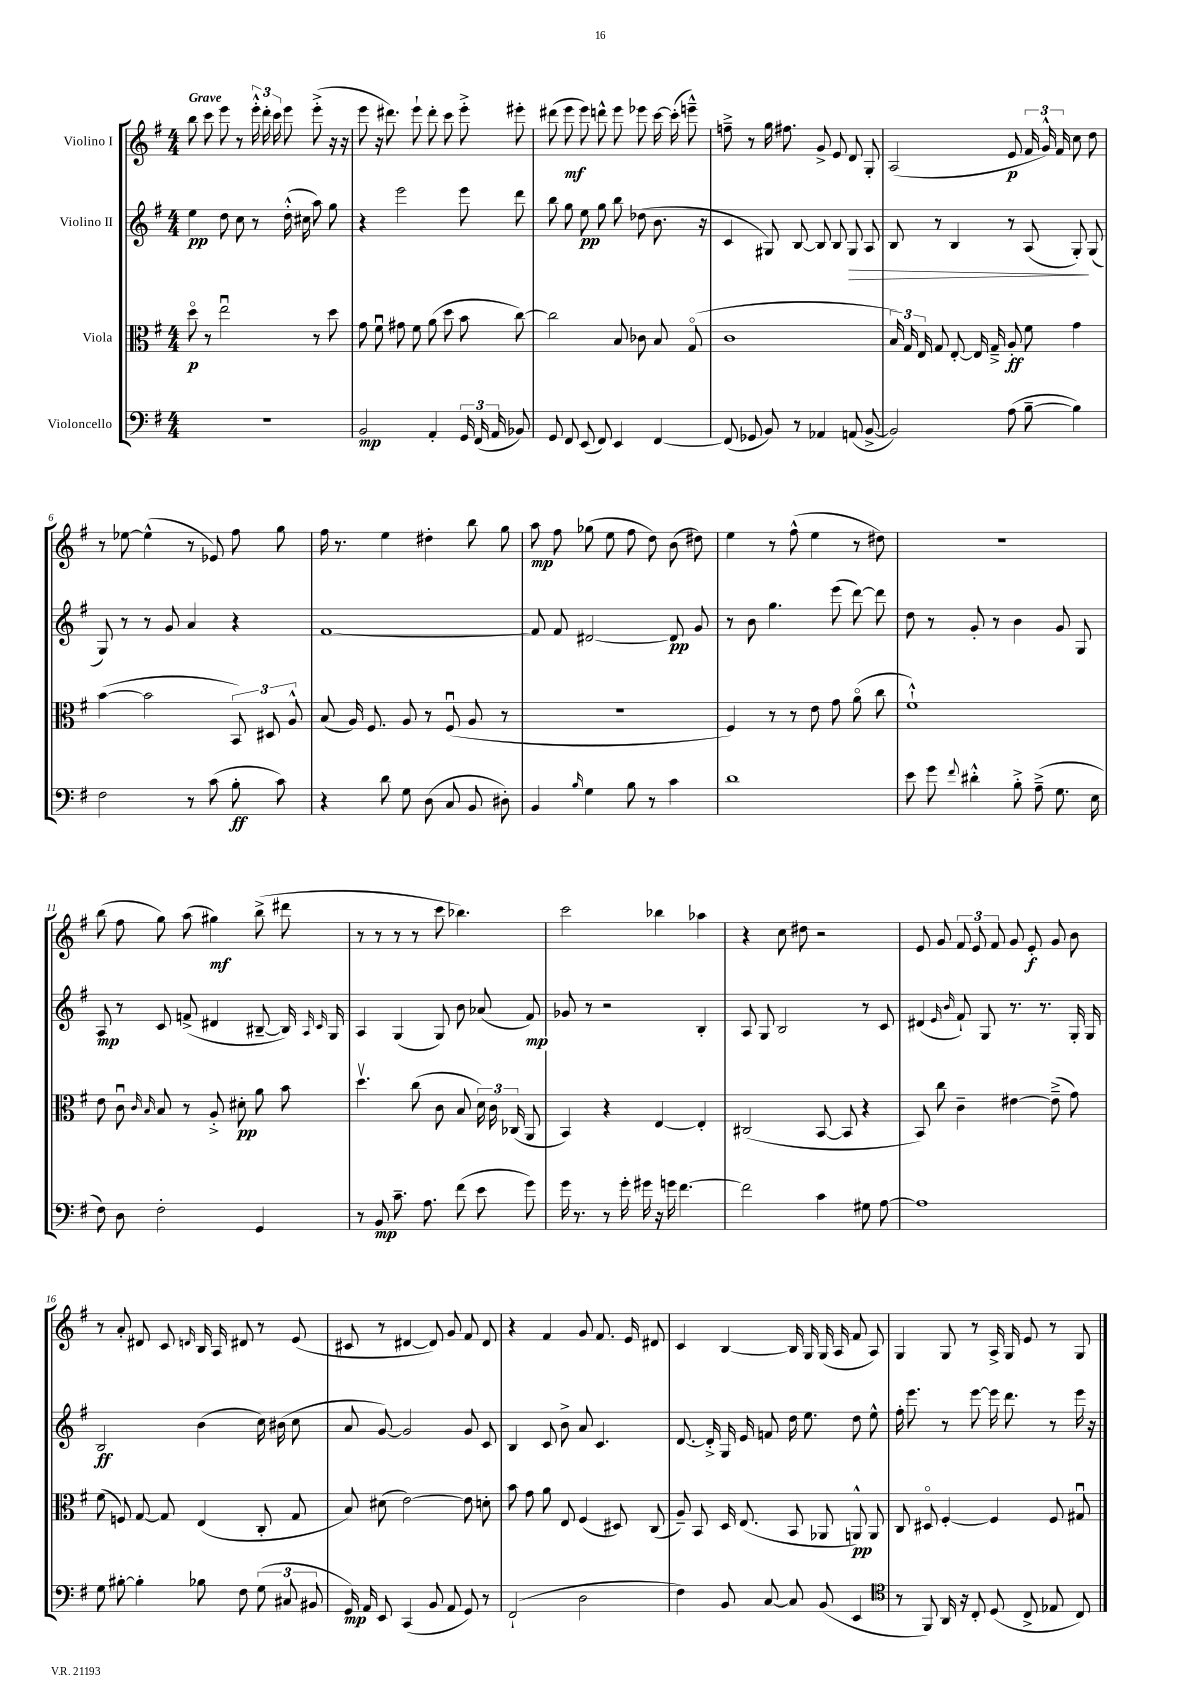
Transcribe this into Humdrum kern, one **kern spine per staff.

**kern	**kern	**kern	**kern
*staff4	*staff3	*staff2	*staff1
*clefF4	*clefC3	*clefG2	*clefG2
*k[f#]	*k[f#]	*k[f#]	*k[f#]
*M4/4	*M4/4	*M4/4	*M4/4
1r	8ddo	4ee	8bb
.	8r	.	8ccc
.	2eeu	8dd	8eee
.	.	8cc	8r
.	.	8r	24eee'^^
.	.	.	24ddd'
.	.	.	24ccc
.	.	(16dd'^^	8eee
.	.	16cc#	.
.	8r	8aa)	(8eee'^
.	8dd	8gg	16r
.	.	.	16r
=	=	=	=
2BB	8g	4r	8eee
.	8f#u	.	16r
.	.	.	8.ddd#)
.	8g#	2eee	.
.	8f#	.	8eee`
4AA'	(8a	.	8ddd#'
.	8dd	.	8ccc
24GG	8b	8eee	8eee'^
(24FF#	.	.	.
24AA	.	.	.
8BB-)	[8cc)	8ddd	8eee#'
=	=	=	=
8GG	2cc]	8bb	(8ddd#
8FF#	.	8gg	8eee
(8EE	.	8ee	8eee)
8FF#)	.	8gg	8ddd^^
4EE	8B	8bb	8eee
.	8c-	(8dd-	8eee-
[4FF#	8B	8.b	[16ccc
.	.	.	(16ccc']
.	(8Go	.	8eee~^^)
.	.	16r	.
=	=	=	=
(8FF#]	1c	4c	8ff~^
8GG-	.	.	8r
8BB)	.	8G#)	16gg
.	.	.	8.ff#
8r	.	[8B	.
4AA-	.	8B]	8g^
.	.	8B	8e
(8AA	.	8G#	8d
[8BB^	.	8A	8G'
=	=	=	=
2BB])	24B)	8B	(2A
.	24G	.	.
.	24E	.	.
.	8G	8r	.
.	[8E'	4B	.
.	16E]	.	.
.	16G~^	.	.
(8A	8A'	8r	8e
[8B~	8f#	(8A	24f#
.	.	.	24g^^)
.	.	.	24f#
4B])	4g	8G')	8cc
.	.	(8G	8dd
=	=	=	=
2F#	([4b	8G)	8r
.	.	8r	[8ee-
.	2b]	8r	(4ee-^^]
.	.	8g	.
8r	.	4a	8r
(8c	.	.	8e-)
8B'	12BB)	4r	8ff#
.	12D#	.	.
8c)	.	.	8gg
.	12A^^	.	.
=	=	=	=
4r	(8B	[1f#	16ff#
.	.	.	8.r
.	16A)	.	.
.	8.F#	.	.
8d	.	.	4ee
8G	8A	.	.
(8D	8r	.	4dd#'
8C	(8F#u	.	.
8BB	8A	.	8bb
8D#')	8r	.	8gg
=	=	=	=
4BB	1r	8f#]	8aa
.	.	8f#	8ff#
16qqB	.	.	.
4G	.	[2d#	(8gg-
.	.	.	8ee
8B	.	.	8ff#
8r	.	.	8dd)
4c	.	8d#]	(8b
.	.	8g	8dd#)
=	=	=	=
1d	4F#)	8r	4ee
.	.	8b	.
.	8r	4.gg	8r
.	8r	.	(8ff#^^
.	8e	.	4ee
.	8g	(8eee	.
.	(8ao	[8ddd)	8r
.	8cc	8ddd]	8dd#)
=	=	=	=
8e	1f#`^^)	8dd	1r
8g	.	8r	.
8qqf#	.	.	.
4d#'^^	.	8g'	.
.	.	8r	.
8B'^	.	4b	.
(8A~^	.	.	.
8.G	.	8g	.
.	.	8G	.
16E	.	.	.
=	=	=	=
8F#)	8e	8A	(8bb
8D	8cu	8r	8ff#
.	16qqc	.	.
.	16qqB	.	.
2F#'	8B	8c	8gg)
.	8r	(8f^	(8aa
.	8A'^	4d#	4gg#)
.	8d#'	.	.
4GG	8a	[8B#~	(8bb^
.	8b	16B#])	8ddd#
.	.	16qqA	.
.	.	16qqc	.
.	.	16G	.
=	=	=	=
8r	4.ddv	4A	8r
8BB	.	.	8r
8.c~	.	(4G	8r
.	(8cc	.	8r
8.A	.	.	.
.	8c	8G)	8ccc
(8f#	8B	8b	4.bb-)
8e	24d)	(8a-	.
.	24c	.	.
.	(24C-	.	.
8g)	8AA	8f#)	.
=	=	=	=
16g	4BB)	8g-	2ccc
8.r	.	.	.
.	.	8r	.
8r	4r	2r	.
16g'	.	.	.
16g#	.	.	.
16r	[4E	.	4bb-
16g	.	.	.
[4.f#	.	.	.
.	4E']	4B'	4aa-
=	=	=	=
2f#]	(2C#	8A	4r
.	.	8G	.
.	.	2B	8cc
.	.	.	8dd#
4c	[8BB	.	2r
.	8BB]	.	.
8G#	4r	8r	.
[8A	.	8c	.
=	=	=	=
1A]	8BB)	(4d#	8e
.	8cc	.	8g
.	.	16qqe	.
.	.	16qqb	.
.	4c~	8f#`)	12f#
.	.	.	12e
.	.	8G	.
.	.	.	12f#
.	[4e#	8.r	8g
.	.	.	8e'
.	.	8.r	.
.	(8e#~^]	.	8g
.	8g)	16G'	8b
.	.	16G	.
=	=	=	=
8G	(8f#	2B	8r
[8B#'	8F)	.	8a'
4B#']	[8G	.	8d#
.	8G]	.	8c
.	.	.	16qqd
8B-	(4E	(4b	16B
.	.	.	16A
8F#	.	.	8d#
(12G	8C'	16cc)	8r
.	.	(16b#	.
12C#	.	.	.
.	8G	8cc	(8e
12BB#	.	.	.
=	=	=	=
16GG)	8B)	8a	8c#
16AA	.	.	.
8EE	(8d#	[8g)	8r
(4CC	[2e)	2g]	[4d#
8BB	.	.	8d#])
8AA	.	.	8g
8GG)	8e]	8g	8f#
8r	8d'	8c	8d#
=	=	=	=
(2FF#`	8b	4B	4r
.	8g	.	.
.	8a	8c	4f#
.	8E	8b^	.
2D	(4F#	8a	8g
.	.	4.c	8.f#
.	8D#)	.	.
.	.	.	16e
.	(8C	.	8d#
=	=	=	=
4F#)	8A~)	[8.d	4c
.	8BB	.	.
.	.	16d'^]	.
8BB	16D	16G	[4B
.	(8.E	16e	.
[8C	.	8f	.
8C]	8BB	16dd	16B]
.	.	8.ee	16G
(8BB	8AA-	.	(16G
.	.	.	16A
4EE	8AA^^)	8dd	8f#
.	8AA	8ee^^	8A)
=	=	=	=
*clefC4	*	*	*
8r	8C	16ff#'	4G
.	.	8.eee	.
8FF#)	8D#o	.	.
16AA	[4F#'	8r	8G
16r	.	.	.
8C'	.	[8eee	8r
(8D	4F#]	16eee]	16A^
.	.	8.ddd	16G
8C^	.	.	8e
8E-	8F#	8r	8r
8C)	8G#u	16eee	8G
.	.	16r	.
==	==	==	==
*-	*-	*-	*-
